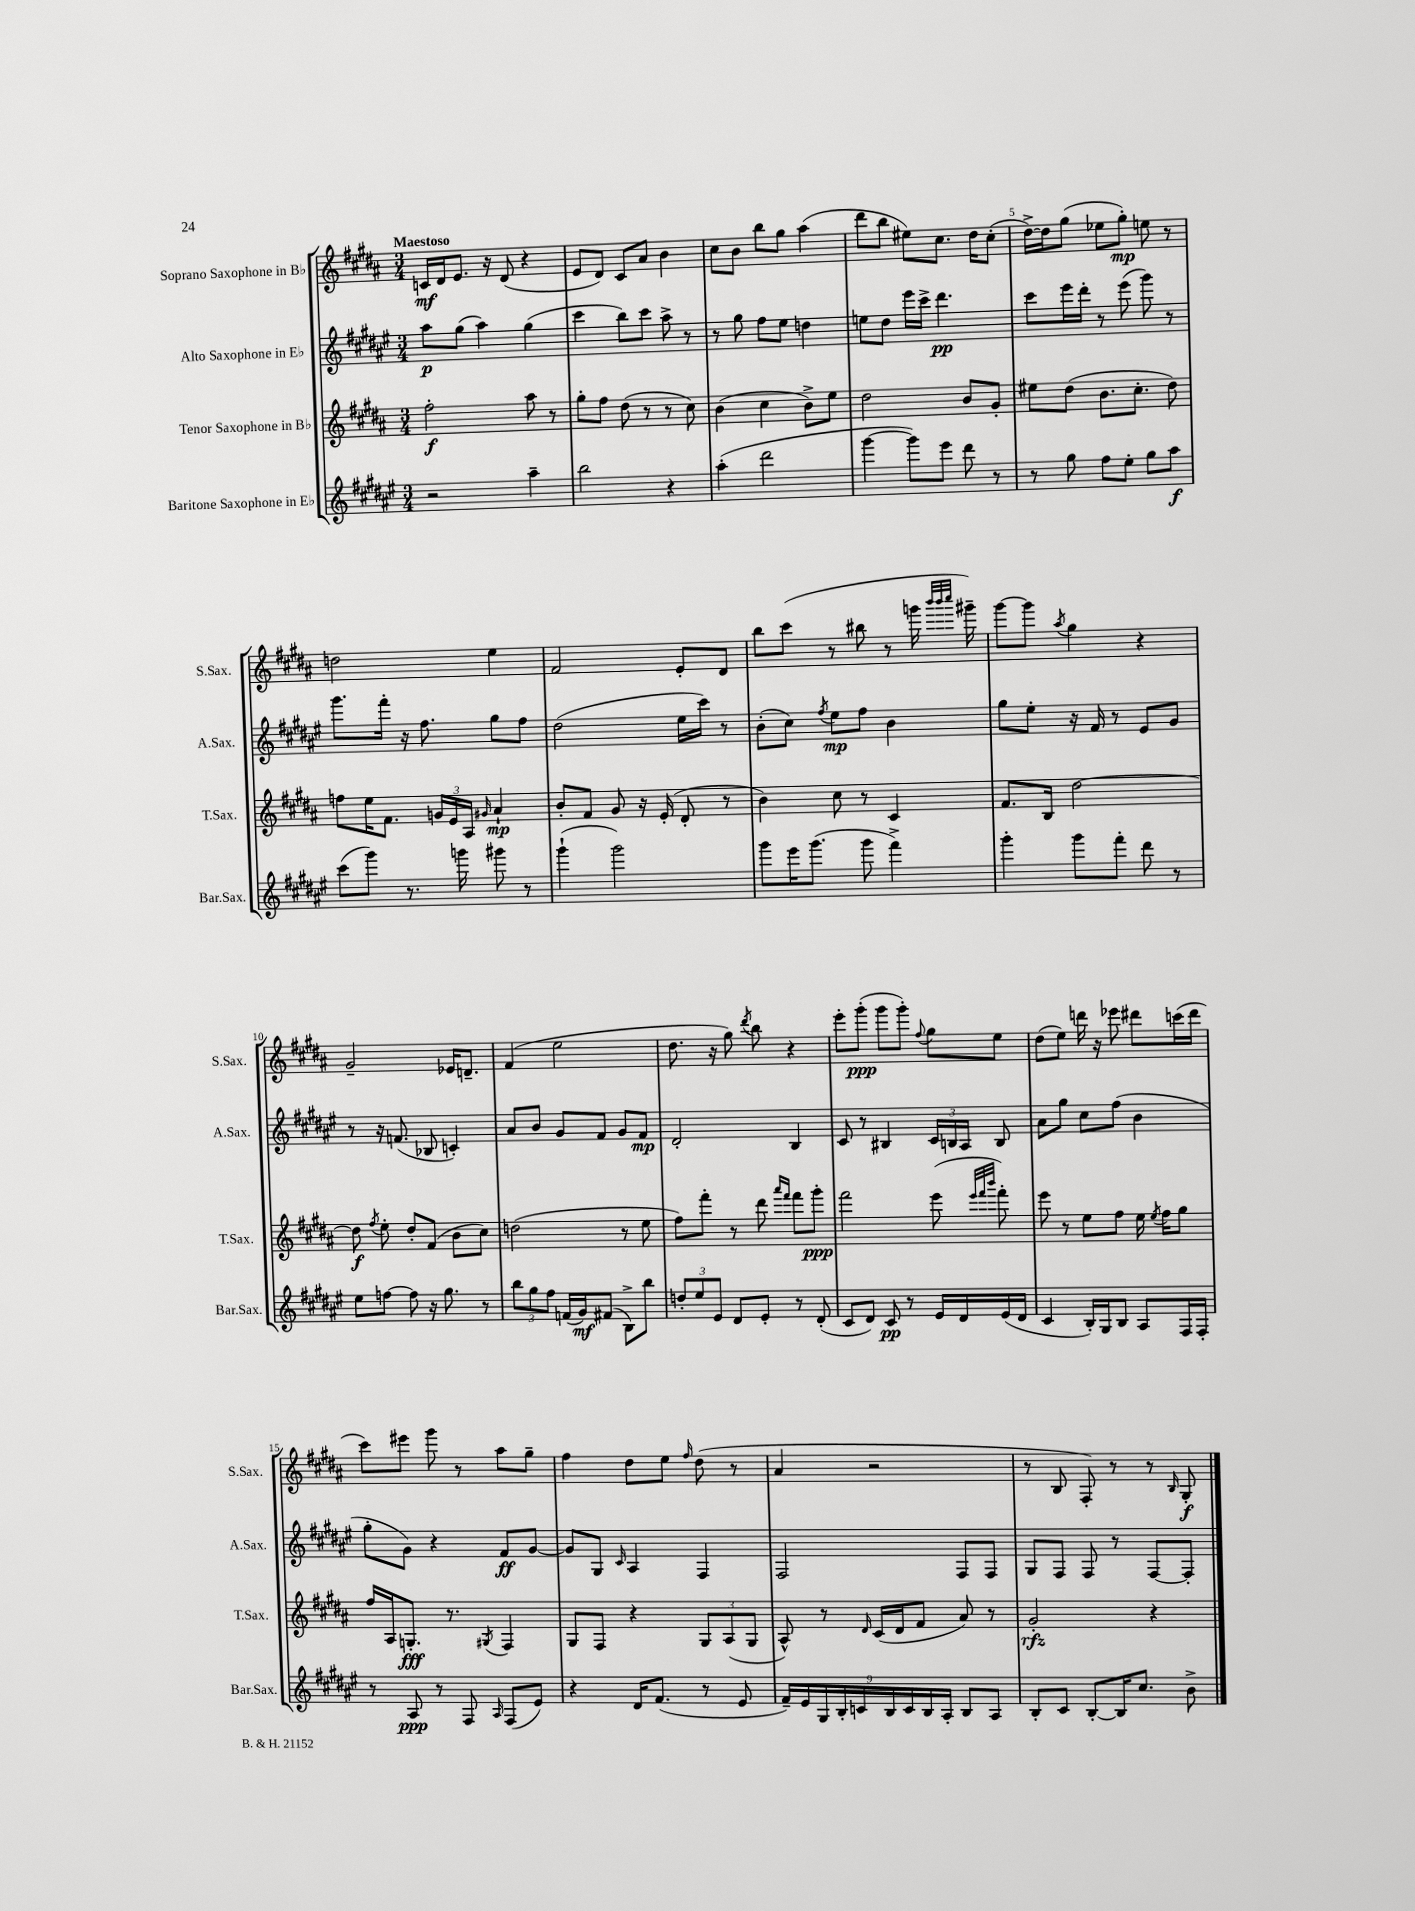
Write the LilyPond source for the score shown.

<<
\new StaffGroup <<
\new Staff = "s0" \with { instrumentName = "Soprano Saxophone in Bb" shortInstrumentName = "S.Sax." } {
    \clef treble \key b \major \numericTimeSignature \time 3/4 \tempo "Maestoso"
    \autoBeamOff c'16[\mf dis'16 e'8.] r16 dis'8( r4 |
    e'8[ dis'8]) cis'8[ ais'8] b'4 |
    cis''8[ b'8] b''8[ gis''8] ais''4( |
    dis'''8[ b''8] eis''8[) cis''8.] dis''16[ cis''8]-.( |
    dis''16[~->) dis''16 gis''8]( ees''8[ gis''8]-.\mp) e''8 r8 |
    d''2 e''4 |
    fis'2 e'8[-. dis'8] |
    b''8[ cis'''8]( r8 bis''8 r8 g'''16 \grace { b'''32[ b'''32 cis''''32] } gis'''16--) |
    gis'''8[~ gis'''8] \acciaccatura { ais''8 } gis''4 r4 |
    gis'2-- ees'16[ d'8.]-- |
    fis'4( e''2 |
    dis''8. r16 gis''8) \acciaccatura { dis'''8 } b''8 r4 |
    e'''8[-. gis'''8]-.\ppp( gis'''8[ gis'''8]-.) \appoggiatura { fis''8 } gis''8[ e''8] |
    dis''8[( e''8]) d'''16 r16 ees'''8 dis'''8[ c'''16( dis'''16] |
    cis'''8[) eis'''8] gis'''8 r8 ais''8[ gis''8]-- |
    fis''4 dis''8[ e''8] \grace { fis''16 } dis''8( r8 |
    ais'4 r2 |
    r8 b8 fis8-.) r8 r8 \grace { b16 } gis8-.\f \bar "|." |
}
\new Staff = "s1" \with { instrumentName = "Alto Saxophone in Eb" shortInstrumentName = "A.Sax." } {
    \clef treble \key fis \major \numericTimeSignature \time 3/4
    \autoBeamOff ais''8[\p gis''8]( ais''4) gis''4( |
    cis'''4 b''8[) cis'''8] ais''8-> r8 |
    r8 gis''8 fis''8[ eis''8] d''4 |
    e''8[ dis''8] eis'''16[ cis'''16]-> dis'''4.\pp |
    cis'''8[ eis'''16 dis'''16]-. r8 eis'''8( gis'''8) r8 |
    gis'''8.[ fis'''16]-. r16 fis''8. gis''8[ fis''8] |
    dis''2( eis''16[ cis'''16]) r8 |
    b'8[-.( cis''8]) \acciaccatura { fis''8 } eis''8[\mp fis''8] b'4 |
    gis''8[ eis''8]-. r16 fis'16 r8 eis'8[ gis'8] |
    r8 r16 f'8.( bes8 c'4-.) |
    ais'8[ b'8] gis'8[ fis'8] gis'8[ fis'8]\mp |
    dis'2-. b4 |
    cis'8 r8 bis4 \tuplet 3/2 { cis'16[ b16 ais16] } b8 |
    ais'8[ gis''8] cis''8[ fis''8]( b'4 |
    gis''8[-. gis'8]) r4 fis'8[\ff gis'8]~ |
    gis'8[ gis8] \grace { cis'16 } ais4 fis4 |
    fis2 fis8[ fis8] |
    gis8[ fis8] fis8 r8 fis8[~ fis8]-. \bar "|." |
}
\new Staff = "s2" \with { instrumentName = "Tenor Saxophone in Bb" shortInstrumentName = "T.Sax." } {
    \clef treble \key b \major \numericTimeSignature \time 3/4
    \autoBeamOff fis''2-.\f ais''8 r8 |
    gis''8[-. fis''8] dis''8( r8 r8 cis''8) |
    b'4( cis''4 b'8[->) e''8] |
    dis''2 b'8[ gis'8]-. |
    eis''8[ dis''8]( b'8.[ cis''8.]-. dis''8) |
    f''8[ e''16 fis'8.] \tuplet 3/2 { g'16[ e'16 ais16] } \grace { gis'16 } ais'4-!\mp |
    b'8[-. fis'8] gis'8 r16 e'16-.( dis'8-. r8 |
    b'4) cis''8 r8 cis'4 |
    fis'8.[ b16] dis''2~ |
    dis''8\f \acciaccatura { fis''8 } e''8-. dis''8[-. fis'8]( b'8[ cis''8]) |
    d''2( r8 e''8 |
    fis''8[) fis'''8]-. r8 dis'''8 \grace { ais'''16[ fis'''16] } fis'''8[ gis'''8]-.\ppp |
    fis'''2 e'''8( \grace { e'''32[ fis'''32 b'''32] } fis'''8-.) |
    e'''8 r8 e''8[ fis''8] e''16 \acciaccatura { e''8 } fis''16[ gis''8] |
    fis''16[ ais16 g8.]-.\fff r8. \acciaccatura { gis8 } fis4 |
    gis8[ fis8] r4 \tuplet 3/2 { gis8[ ais8( gis8] } |
    ais8-^) r8 \grace { dis'16 } cis'16[( dis'16 fis'8] ais'8) r8 |
    gis'2-.\rfz r4 \bar "|." |
}
\new Staff = "s3" \with { instrumentName = "Baritone Saxophone in Eb" shortInstrumentName = "Bar.Sax." } {
    \clef treble \key fis \major \numericTimeSignature \time 3/4
    \autoBeamOff r2 ais''4-- |
    b''2 r4 |
    ais''4-.( dis'''2 |
    gis'''4~ gis'''8[) eis'''8] dis'''8 r8 |
    r8 gis''8 fis''8[ eis''8]-. gis''8[ ais''8]\f |
    cis'''8[( gis'''8]) r8. g'''16 gis'''8 r8 |
    gis'''4-!( gis'''2) |
    gis'''8[ eis'''16 gis'''8.]( gis'''8 fis'''4->) |
    gis'''4-. gis'''8[ fis'''8]-. dis'''8 r8 |
    eis''8[ f''8]~ f''8 r16 gis''8. r8 |
    \tuplet 3/2 { b''8[ gis''8 fis''8] } f'16[( gis'16\mf) fis'8]( b8[->) b''8] |
    \tuplet 3/2 { d''8[-. eis''8 eis'8] } dis'8[ eis'8]-. r8 dis'8-.( |
    cis'8[ dis'8]) cis'8\pp r8 eis'16[ dis'16 eis'16( dis'16] |
    cis'4 b16[-.) gis16 b8] ais8[ fis16 fis16]-. |
    r8 ais8\ppp r8 fis8 \grace { ais16 } fis8[( eis'8]) |
    r4 dis'16[ fis'8.]( r8 eis'8 |
    \tuplet 9/8 { fis'16[--) eis'16 gis16 b16-. c'16 b16 c'16 b16 ais16]-. } b8[ ais8] |
    b8[-. cis'8] b8[~-. b16 cis''8.] b'8-> \bar "|." |
}
>>
>>
\layout { \context { \Score \override BarNumber.break-visibility = ##(#f #t #t) barNumberVisibility = #(every-nth-bar-number-visible 5) } }
